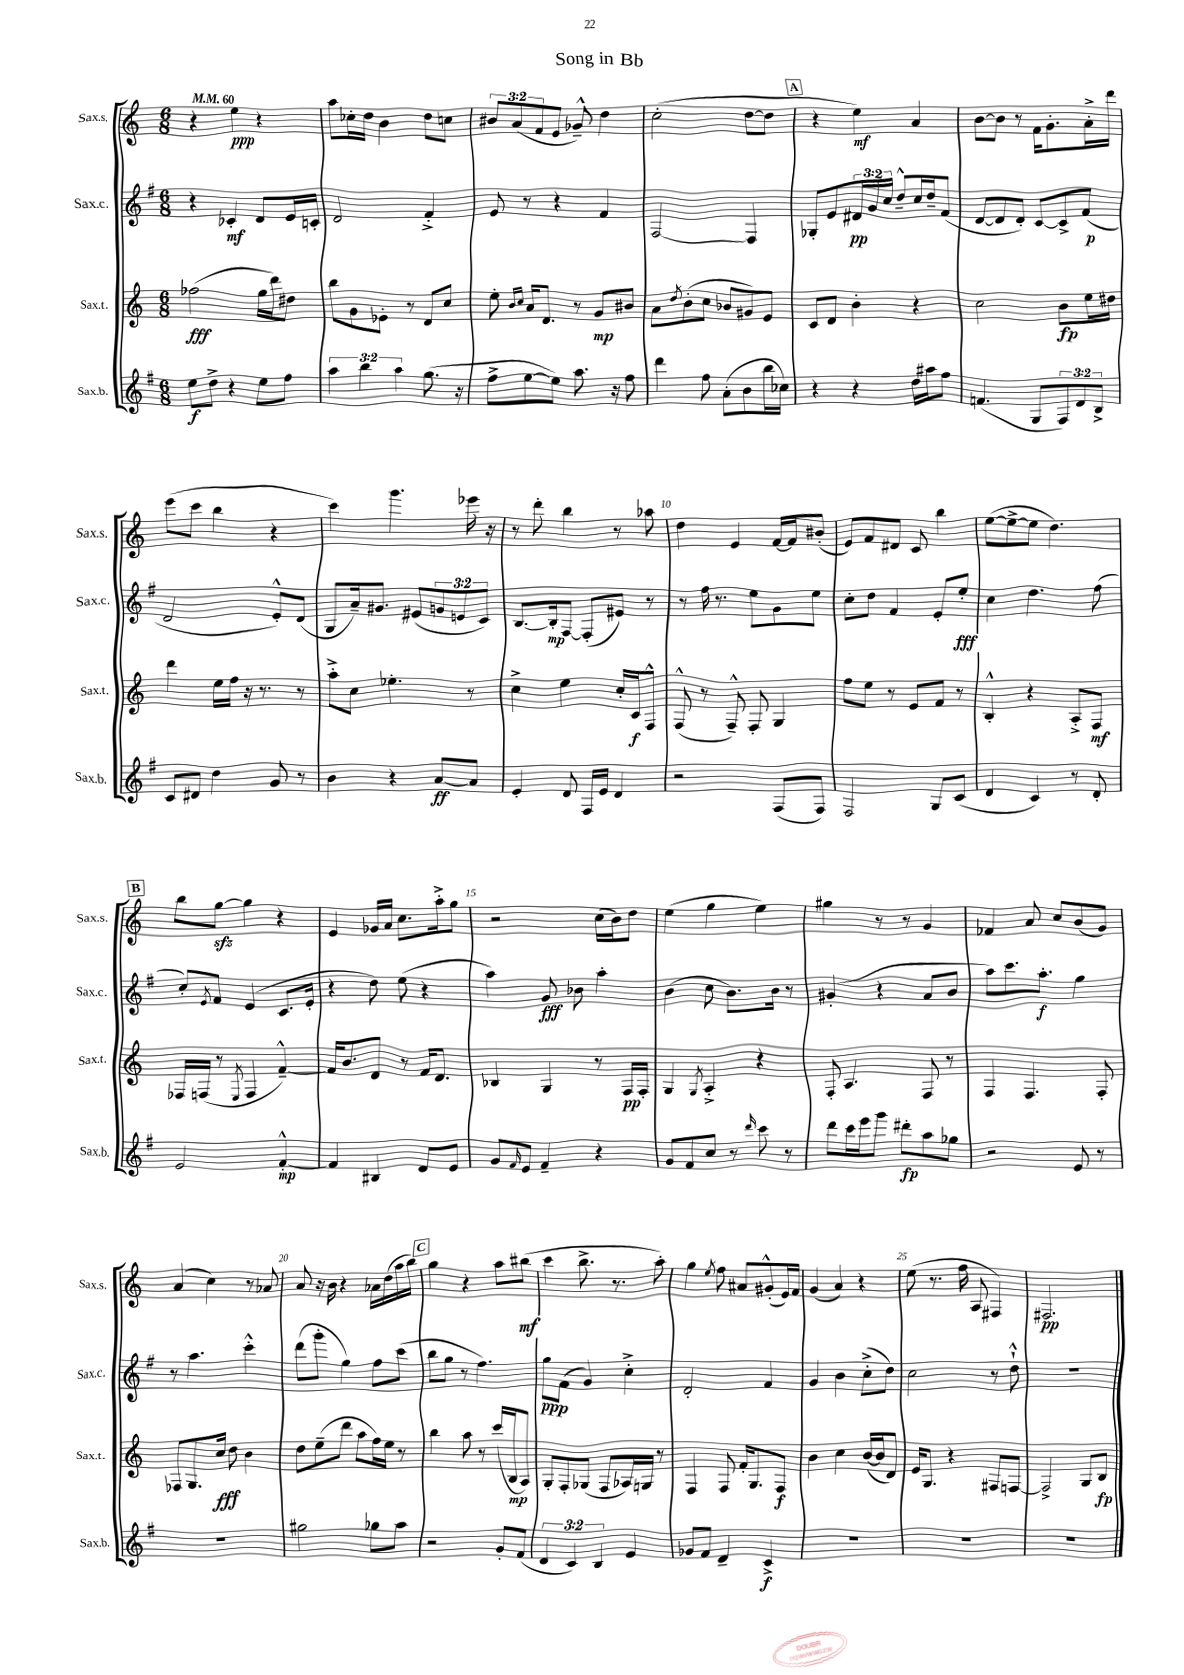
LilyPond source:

\header { title = "Song in Bb" }
<<
\new StaffGroup <<
\new Staff = "s0" \with { instrumentName = "Sax.s." shortInstrumentName = "Sax.s." } {
    \clef treble \key c \major \numericTimeSignature \time 6/8 \override Staff.TupletNumber.text = #tuplet-number::calc-fraction-text \tempo 4 = 60
    r4 e''4\ppp r4 |
    a''8 ces''16-. d''16 b'4 d''8 c''8 |
    \tuplet 3/2 { bis'8 a'8( f'8 } e'8 ges'8---^) d''4 |
    c''2-.( d''8~ d''8 |
    \mark \markup { \box "A" } r4 e''4\mf) a'4 |
    b'8~ b'8 r8 f'16 g'8.-. a'16-.-> d'''16 |
    e'''8( c'''8 b''4 r4 |
    c'''4) g'''4. ees'''16 r16 |
    r8 d'''8-. b''4 r8 aes''8 |
    d''4 e'4 f'16~ f'16 bis'8-.( |
    e'8) f'8 dis'8 c'8 b''4 |
    e''8~( e''8~-> e''8 d''4.) |
    \mark \markup { \box "B" } b''8 g''8~\sfz g''4 r4 |
    e'4 ges'16 a'16 c''8. a''16-.-> g''8 |
    r2 c''16( b'16) d''8 |
    e''4( g''4 e''4) |
    gis''4 r8 r8 g'4 |
    fes'4 a'8 c''8 b'8( g'8) |
    a'4( c''4) r8 aes'8 |
    a'8 r16 b'16 r4 aes'16 d''16( a''16 b''16) |
    \mark \markup { \box "C" } g''4 r4 a''8 bis''8\mf( |
    c'''4 b''8.-> r8. a''8-.) |
    g''4 \acciaccatura { e''8 } f''8 ais'8 gis'8-.-^( e'16) f'16 |
    g'4( a'4) r4 |
    e''8( r8. f''16 a8 fis4) |
    fis2.\pp \bar "|." |
}
\new Staff = "s1" \with { instrumentName = "Sax.c." shortInstrumentName = "Sax.c." } {
    \clef treble \key g \major \numericTimeSignature \time 6/8 \override Staff.TupletNumber.text = #tuplet-number::calc-fraction-text
    r4 ces'4-.\mf d'8 e'16 c'16-. |
    d'2 fis'4-.-> |
    e'8 r8 r4 fis'4 |
    fis2~ fis4 |
    \mark \markup { \box "A" } ges8-. e'8 \tuplet 3/2 { dis'16\pp g'16 c''16 } d''8---^ c''16 d''16-- fis'8( |
    d'8~ d'8 d'8-.) c'8~ c'8-> fis'8\p( |
    d'2 e'8-.-^) d'8( |
    g8 a'16--) gis'8. eis'8( \tuplet 3/2 { g'8 e'8 c'8) } |
    b8.~ b16-.\mp fis8~ fis8-.( eis'8) r8 |
    r8 fis''16 r8. e''8 g'8 e''8 |
    c''8-. d''8 fis'4 e'8-. e''8-.\fff |
    c''4 d''4. fis''8( |
    \mark \markup { \box "B" } c''8-.) \acciaccatura { e'8 } fis'8 e'4( c'8. e'16-. |
    r4 d''8) e''8( r4 |
    a''4) g'8\fff bes'8 a''4-. |
    b'4( c''8 b'8.) b'16 r8 |
    gis'4-.( r4 a'8 b'8 |
    a''8) c'''8. a''8.-.\f g''4 |
    r8 a''4. c'''4-.-^ |
    d'''8( g'''8-. g''4) fis''8 c'''8( |
    \mark \markup { \box "C" } b''8 g''8 r8 fis''4.) |
    g''8\ppp fis'8( g'4) c''4-.-> |
    d'2-. fis'4 |
    g'4 b'4 c''8-.->( d''8) |
    c''2 r8 d''8-!-^ |
    R2. \bar "|." |
}
\new Staff = "s2" \with { instrumentName = "Sax.t." shortInstrumentName = "Sax.t." } {
    \clef treble \key c \major \numericTimeSignature \time 6/8
    fes''2\fff( g''16 d'''16) dis''8 |
    b''8 g'8 ees'8-. r8 d'8 c''8 |
    e''8-. \grace { b'16 c''16 } a'16 d'8. r8 g'8\mp bis'8 |
    a'8 \acciaccatura { d''8 } b'8-.( c''8 bes'8 gis'8) e'8 |
    \mark \markup { \box "A" } c'8 d'8 b'4-. r4 |
    c''2 b'8\fp e''16 dis''16 |
    d'''4 e''16 f''16 r16 r8. r8 |
    a''8-.-> c''8 ees''4.-. r8 |
    c''4-> e''4 c''16-. c'16\f f8-^ |
    f8-^( r8 f8---^) f8-. g4 |
    f''8 e''8 r8 e'8 f'8 r8 |
    b4-.-^ r4 a8-.-> f8\mf |
    \mark \markup { \box "B" } fes16 f16( r8 \acciaccatura { e8 } f4 f'4~---^) |
    f'16 b'8. d'8 r8 f'16 d'8. |
    bes4 g4 r8 f16\pp f16-. |
    g4 \acciaccatura { g8 } a4-.-> r4 |
    f8-. a4. f8 r8 |
    f4 f4. f8-. |
    fes8 g8. c''16\fff d''8 b'4 |
    d''8 e''8--( d'''8 a''8 f''16) e''16 r8 |
    \mark \markup { \box "C" } b''4 a''8 r8 c'''16( b16\mp a8) |
    g8-. f8-. ges8( f8 aes16) g16 r8 |
    f4 f8 f'16-. g8. f8\f |
    b'4 c''4 b'16~( b'16 d'8) |
    e'16 g8. r4 fis8 f8~ |
    f2-> g8 b8\fp \bar "|." |
}
\new Staff = "s3" \with { instrumentName = "Sax.b." shortInstrumentName = "Sax.b." } {
    \clef treble \key g \major \numericTimeSignature \time 6/8 \override Staff.TupletNumber.text = #tuplet-number::calc-fraction-text
    e''8\f d''8-> r4 e''8 fis''8 |
    \tuplet 3/2 { a''4 b''4 a''4 } g''8.( r16 |
    fis''8-> e''8~ e''8) a''8. r16 fis''8 |
    d'''4 fis''8 a'8-.( b'8 b''16 ces''16) |
    \mark \markup { \box "A" } r4 r4 d''16 ais''16 fis''8 |
    f'4.( g8 \tuplet 3/2 { fis8) d'8 b8-> } |
    c'8 dis'8 d''4 g'8 r8 |
    b'4 r4 a'8~\ff a'8 |
    e'4-. d'8 fis16 e'16 d'4 |
    r2 fis8( fis8) |
    fis2 g8 c'8( |
    d'4 c'4) r8 d'8-. |
    \mark \markup { \box "B" } e'2 fis'4~-.-^\mp |
    fis'4 bis4 d'8 e'8 |
    g'8 \grace { fis'16 } e'8 fis'4-- r4 |
    g'8 fis'8 c''8 r8 \grace { d'''16 } c'''8 r8 |
    d'''8 c'''16 e'''16 g'''8 dis'''8-.\fp a''8 ges''8 |
    r2 e'8 r8 |
    R2. |
    gis''2 ges''8 a''8 |
    \mark \markup { \box "C" } r2 g'8-. fis'8( |
    \tuplet 3/2 { d'4 c'4) b4 } e'4 |
    ges'8 fis'8 d'4-- c'4->\f |
    R2. |
    R2. |
    R2. \bar "|." |
}
>>
>>
\layout { \context { \Score \override BarNumber.break-visibility = ##(#f #t #t) barNumberVisibility = #(every-nth-bar-number-visible 5) } }
